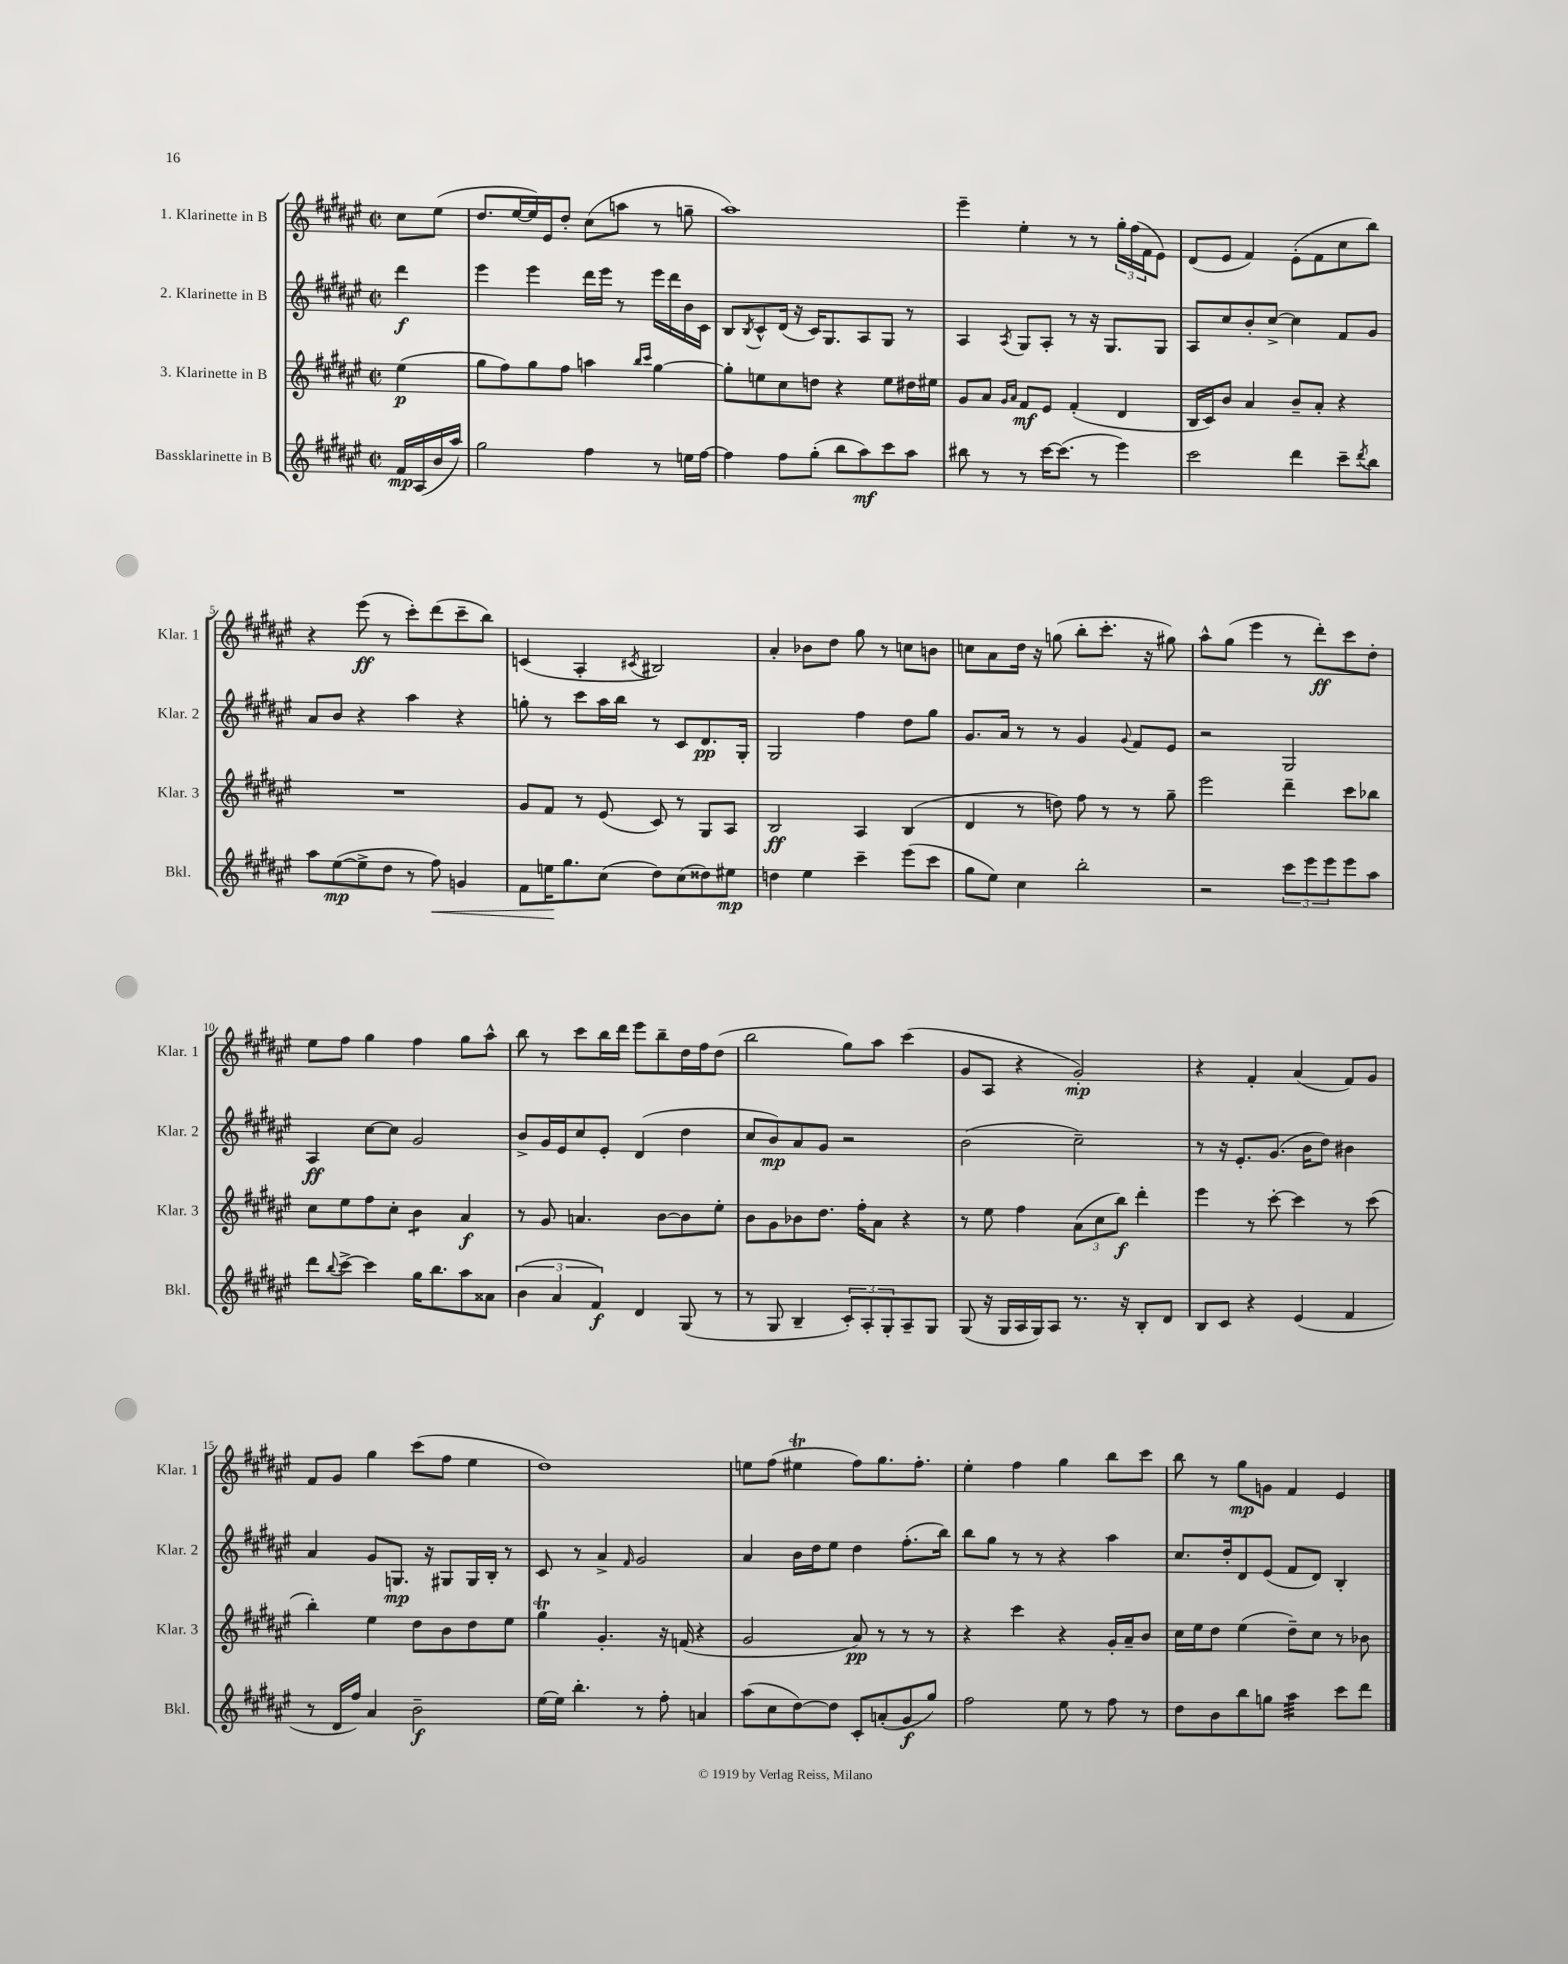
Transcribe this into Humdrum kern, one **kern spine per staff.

**kern	**dynam	**kern	**dynam	**kern	**dynam	**kern	**dynam
*part4	*part4	*part3	*part3	*part2	*part2	*part1	*part1
*staff4	*staff4	*staff3	*staff3	*staff2	*staff2	*staff1	*staff1
*I"Bassklarinette in B	*	*I"3. Klarinette in B	*	*I"2. Klarinette in B	*	*I"1. Klarinette in B	*
*I'Bkl.	*	*I'Klar. 3	*	*I'Klar. 2	*	*I'Klar. 1	*
*clefG2	*	*clefG2	*	*clefG2	*	*clefG2	*
*k[f#c#g#d#a#e#]	*	*k[f#c#g#d#a#e#]	*	*k[f#c#g#d#a#e#]	*	*k[f#c#g#d#a#e#]	*
*M2/2	*	*M2/2	*	*M2/2	*	*M2/2	*
*met(c|)	*	*met(c|)	*	*met(c|)	*	*met(c|)	*
=	=	=	=	=	=	=	=
16f#/LL	mp	(4ee#\	p	4ddd#\	f	8cc#\L	.
(16A#/	.	.	.	.	.	.	.
16b/	.	.	.	.	.	(8ee#\J	.
16aa#/JJ)	.	.	.	.	.	.	.
=1	=1	=1	=1	=1	=1	=1	=1
2gg#\	.	8gg#\L	.	4eee#\	.	8.dd#/L	.
.	.	8ff#\)	.	.	.	.	.
.	.	.	.	.	.	[16ee#/L	.
.	.	8gg#\	.	4eee#\	.	16ee#/])	.
.	.	.	.	.	.	16e#/J	.
.	.	8ff#\J	.	.	.	8dd#'/J	.
4ff#\	.	4aan\	.	16ddd#\LL	.	(8cc#\L	.
.	.	.	.	16eee#\JJ	.	.	.
.	.	.	.	8r	.	8aan\J	.
.	.	16qqbb/LL	.	.	.	.	.
.	.	16qqccc#/JJ	.	.	.	.	.
8r	.	[4gg#\	.	16eee#\LL	.	8r	.
.	.	.	.	16ddd#\	.	.	.
16een\LL	.	.	.	16b\	.	8ggn~\	.
[16ff#\JJ	.	.	.	16c#\JJ	.	.	.
=2	=2	=2	=2	=2	=2	=2	=2
4ff#\]	.	8gg#'\L]	.	8B/L	.	1aa#)	.
.	.	.	.	8qB/	.	.	.
.	.	8een\	.	8c#^^/	.	.	.
8ff#\L	.	8cc#\	.	(16d#/Jk	.	.	.
.	.	.	.	16r	.	.	.
(8gg#'\J	.	8ddn\J	.	16c#/KL)	.	.	.
.	.	.	.	8.G#/	.	.	.
8bb\L	.	4r	.	.	.	.	.
8aa#\)	mf	.	.	8A#/	.	.	.
8ccc#\	.	8ee\L	.	8G#/J	.	.	.
8aa#\J	.	16dd#X\L	.	8r	.	.	.
.	.	16ee#X\JJ	.	.	.	.	.
=3	=3	=3	=3	=3	=3	=3	=3
8bb#X\	.	8g#/L	.	4A#/	.	4eee#~\	.
8r	.	8a#/J	.	.	.	.	.
.	.	16qqg#/LL	.	.	.	.	.
.	.	16qqa#/JJ	.	8qA#/	.	.	.
8r	.	8f#/L	mf	8G#/L	.	4ee#'\	.
[16ccc#\KL	.	8e#/J	.	8A#'/J	.	.	.
(8.ccc#\J]	.	.	.	.	.	.	.
.	.	(4f#'/	.	8r	.	8r	.
8r	.	.	.	16r	.	8r	.
.	.	.	.	8.G#/L	.	.	.
4eee#\)	.	4d#/	.	.	.	24gg#'\LL	.
.	.	.	.	.	.	(24ff#\	.
.	.	.	.	.	.	24f#\J	.
.	.	.	.	8G#/J	.	8e#\J)	.
=4	=4	=4	=4	=4	=4	=4	=4
2ccc#\	.	16B/LL	.	8A#/L	.	(8d#/L	.
.	.	16c#/J)	.	.	.	.	.
.	.	8b/J	.	8cc#/	.	8e#/J	.
.	.	4a#/	.	8b'/	.	4f#/)	.
.	.	.	.	[8cc#^/J	.	.	.
4ddd#\	.	8b~/L	.	4cc#\]	.	(8e#'\L	.
.	.	8a#'/J	.	.	.	8f#\	.
8ccc#~\L	.	4r	.	8f#/L	.	8cc#\	.
8qddd#/	.	.	.	.	.	.	.
8bb\J	.	.	.	8g#/J	.	8bb\J)	.
!!LO:LB:g=z
=5	=5	=5	=5	=5	=5	=5	=5
8aa#\L	.	1r	.	8a#/L	.	4r	.
([8ee#\	mp	.	.	8b/J	.	.	.
8ee#^\]	.	.	.	4r	.	(8eee#\	ff
8dd#\J	.	.	.	.	.	8r	.
8r	.	.	.	4aa#\	.	8ccc#'\L)	.
!	!LO:HP:b	!	!	!	!	!	!
8ff#\)	<	.	.	.	.	(8ddd#\	.
4gn/	.	.	.	4r	.	8ccc#~\	.
.	.	.	.	.	.	8bb\J)	.
=6	=6	=6	=6	=6	=6	=6	=6
8f#\L	.	8g#/L	.	8ggn'\	.	(4cn/	.
16een\K	.	8f#/J	.	8r	.	.	.
8.gg#\	[	.	.	.	.	.	.
.	.	8r	.	8ccc#\L	.	4A#'/	.
(8cc#\J	.	(8e#/	.	16aa#\L	.	.	.
.	.	.	.	16bb\JJ	.	.	.
.	.	.	.	.	.	8qc#X/	.
8dd#\L)	.	8c#/)	.	8r	.	2B#X/)	.
(8cc#\	.	8r	.	8c#/L	.	.	.
8dd##X\)	.	8G#/L	.	8.d#/	pp	.	.
8ee#X\J	mp	8A#/J	.	.	.	.	.
.	.	.	.	16G#'/Jk	.	.	.
=7	=7	=7	=7	=7	=7	=7	=7
4ddn\	.	2B/	ff	2G#/	.	4a#'/	.
4ee#\	.	.	.	.	.	8b-X\L	.
.	.	.	.	.	.	8dd#\J	.
4ccc#~\	.	4A#/	.	4ff#\	.	8gg#\	.
.	.	.	.	.	.	8r	.
(8eee#\L	.	(4B/	.	8dd#\L	.	8ccn\L	.
8ccc#\J	.	.	.	8gg#\J	.	8bn\J	.
=8	=8	=8	=8	=8	=8	=8	=8
8gg#\L	.	4d#/	.	8.g#/L	.	8ccn\L	.
8ee#\J)	.	.	.	.	.	8a#\	.
.	.	.	.	16a#/Jk	.	.	.
4cc#\	.	8r	.	8r	.	16dd#\Jk	.
.	.	.	.	.	.	16r	.
.	.	8ddn\)	.	8r	.	(8ggn\	.
2bb'\	.	8ff#\	.	4g#/	.	8bb'\L	.
.	.	8r	.	.	.	8.ccc#'\J	.
.	.	.	.	8qqg#/	.	.	.
.	.	8r	.	8f#/L	.	.	.
.	.	.	.	.	.	16r	.
.	.	8gg#~\	.	8e#/J	.	8gg#X\)	.
=9	=9	=9	=9	=9	=9	=9	=9
2r	.	2eee#\	.	2r	.	8aa#^^\L	.
.	.	.	.	.	.	(8gg#\J	.
.	.	.	.	.	.	4eee#\	.
12ccc#\L	.	4ddd#~\	.	2G#/	.	8r	.
12eee#\	.	.	.	.	.	.	.
.	.	.	.	.	.	8ddd#'\L)	ff
12eee#\	.	.	.	.	.	.	.
8eee#\	.	8ccc#\L	.	.	.	8ccc#\	.
8aa#\J	.	8bb-X\J	.	.	.	8dd#'\J	.
!!LO:LB:g=z
=10	=10	=10	=10	=10	=10	=10	=10
8ddd#\L	.	8cc#\L	.	4A#/	ff	8ee#\L	.
8qqbb/	.	.	.	.	.	.	.
[8ccc#^\J	.	8ee#\	.	.	.	8ff#\J	.
4ccc#\]	.	8ff#\	.	[8cc#\L	.	4gg#\	.
.	.	8cc#'\J	.	8cc#\J]	.	.	.
*	*	*tremolo	*	*	*	*	*
16gg#\KL	.	8b\L	.	2g#/	.	4ff#\	.
8.bb\	.	.	.	.	.	.	.
.	.	8b\J	.	.	.	.	.
*	*	*Xtremolo	*	*	*	*	*
8aa#\	.	4a#/	f	.	.	8gg#\L	.
8a##X\J	.	.	.	.	.	8aa#^^\J	.
=11	=11	=11	=11	=11	=11	=11	=11
(6b\	.	8r	.	8b^/L	.	8bb\	.
.	.	8g#/	.	16g#/L	.	8r	.
6a#/	.	.	.	.	.	.	.
.	.	.	.	16e#/J	.	.	.
.	.	4.an/	.	8cc#/	.	8ccc#\L	.
6f#/)	f	.	.	.	.	.	.
.	.	.	.	8e#'/J	.	16bb\L	.
.	.	.	.	.	.	16ddd#\JJ	.
4d#/	.	.	.	(4d#/	.	8eee#\L	.
.	.	[8b\L	.	.	.	8bb~\	.
(8G#/	.	8b\]	.	4dd#\	.	16dd#\L	.
.	.	.	.	.	.	16ff#\J	.
8r	.	8ee#'\J	.	.	.	(8dd#\J	.
=12	=12	=12	=12	=12	=12	=12	=12
8r	.	8b\L	.	8cc#/L	.	2bb\	.
8G#/	.	8g#\	.	8b/)	mp	.	.
4B~/	.	8b-X\	.	8a#/	.	.	.
.	.	8.dd#\J	.	8g#/J	.	.	.
12c#'/L)	.	.	.	2r	.	8gg#\L)	.
.	.	16ff#'\KL	.	.	.	.	.
12A#'/	.	.	.	.	.	.	.
.	.	8a#\J	.	.	.	8aa#\J	.
12G#'/	.	.	.	.	.	.	.
8A#~/	.	4r	.	.	.	(4ccc#\	.
8G#/J	.	.	.	.	.	.	.
=13	=13	=13	=13	=13	=13	=13	=13
(8G#/	.	8r	.	(2b\	.	8g#/L	.
16r	.	8ee#\	.	.	.	8A#/J	.
16G#/LL	.	.	.	.	.	.	.
16A#/	.	4ff#\	.	.	.	4r	.
16G#/J)	.	.	.	.	.	.	.
8A#/J	.	.	.	.	.	.	.
8.r	.	(12a#\L	.	2cc#~\)	.	2g#'/)	mp
.	.	12cc#\	.	.	.	.	.
.	.	12bb\J)	f	.	.	.	.
16r	.	.	.	.	.	.	.
8B'/L	.	4ddd#'\	.	.	.	.	.
8d#/J	.	.	.	.	.	.	.
=14	=14	=14	=14	=14	=14	=14	=14
8B/L	.	4eee#\	.	8r	.	4r	.
8c#/J	.	.	.	16r	.	.	.
.	.	.	.	8.e#'/L	.	.	.
4r	.	8r	.	.	.	4f#'/	.
.	.	[8ccc#'\	.	(8.g#/J	.	.	.
(4e#/	.	4ccc#\]	.	.	.	(4a#/	.
.	.	.	.	16b\KL	.	.	.
.	.	.	.	8dd#\J)	.	.	.
4f#/	.	8r	.	4b#X\	.	8f#/L)	.
.	.	(8ccc#\	.	.	.	8g#/J	.
!!LO:LB:g=z
=15	=15	=15	=15	=15	=15	=15	=15
8r	.	4bb'\)	.	4a#/	.	8f#/L	.
16d#/LL	.	.	.	.	.	8g#/J	.
16ff#/JJ)	.	.	.	.	.	.	.
4a#/	.	4ee#\	.	8g#/L	.	4gg#\	.
.	.	.	.	8.Gn/J	mp	.	.
2b~\	f	8dd#\L	.	.	.	(8ccc#\L	.
.	.	.	.	16r	.	.	.
.	.	8b\	.	8G#X/L	.	8ff#\J	.
.	.	8dd#\	.	16G#/L	.	4ee#\	.
.	.	.	.	16B'/JJ	.	.	.
.	.	8ee#\J	.	8r	.	.	.
=16	=16	=16	=16	=16	=16	=16	=16
[16ee#\LL	.	4gg#T\	.	8c#/	.	1dd#)	.
16ee#\JJ]	.	.	.	.	.	.	.
4.bb'\	.	.	.	8r	.	.	.
.	.	4.g#'/	.	4a#^/	.	.	.
.	.	.	.	16qqf#/	.	.	.
8r	.	.	.	2g#/	.	.	.
8ff#'\	.	16r	.	.	.	.	.
.	.	(16fn/	.	.	.	.	.
4an/	.	4r	.	.	.	.	.
=17	=17	=17	=17	=17	=17	=17	=17
(8aa#\L	.	2g#/	.	4a#/	.	8een\L	.
8cc#\	.	.	.	.	.	(8ff#\J	.
[8dd#\)	.	.	.	16b\LL	.	4ee#Xt\	.
.	.	.	.	16dd#\J	.	.	.
8dd#\J]	.	.	.	8ee#\J	.	.	.
8c#'/L	.	8a#/)	pp	4dd#\	.	8ff#\L)	.
(8an'/	.	8r	.	.	.	8.gg#\	.
8g#/	f	8r	.	(8.ff#'\L	.	.	.
.	.	.	.	.	.	8.ff#'\J	.
8gg#/J)	.	8r	.	.	.	.	.
.	.	.	.	16bb\Jk)	.	.	.
=18	=18	=18	=18	=18	=18	=18	=18
2ff#\	.	4r	.	8bb\L	.	4ee#'\	.
.	.	.	.	8gg#\J	.	.	.
.	.	4ccc#\	.	8r	.	4ff#\	.
.	.	.	.	8r	.	.	.
8ee#\	.	4r	.	4r	.	4gg#\	.
8r	.	.	.	.	.	.	.
8ff#\	.	16g#'/LL	.	4aa#\	.	8bb\L	.
.	.	16a#~/J	.	.	.	.	.
8r	.	8b/J	.	.	.	8ccc#\J	.
=19	=19	=19	=19	=19	=19	=19	=19
8dd#\L	.	16cc#\LL	.	8.cc#/L	.	8bb\	.
.	.	16ee#\J	.	.	.	.	.
8b\	.	8dd#\J	.	.	.	8r	.
.	.	.	.	16dd#'/k	.	.	.
8bb\	.	(4ee#\	.	8d#/	.	8gg#\L	mp
8ggn\J	.	.	.	(8e#/J	.	8gn\J	.
*tremolo	*	*	*	*	*	*	*
32aa#\LLL	.	8dd#~\L)	.	8f#/L	.	4f#/	.
32aa#\	.	.	.	.	.	.	.
32aa#\	.	.	.	.	.	.	.
32aa#\	.	.	.	.	.	.	.
32aa#\	.	8cc#\J	.	8d#/J)	.	.	.
32aa#\	.	.	.	.	.	.	.
32aa#\	.	.	.	.	.	.	.
32aa#\JJJ	.	.	.	.	.	.	.
*Xtremolo	*	*	*	*	*	*	*
8ccc#\L	.	8r	.	4B'/	.	4e#/	.
8ddd#\J	.	8b-X\	.	.	.	.	.
==	==	==	==	==	==	==	==
*-	*-	*-	*-	*-	*-	*-	*-
